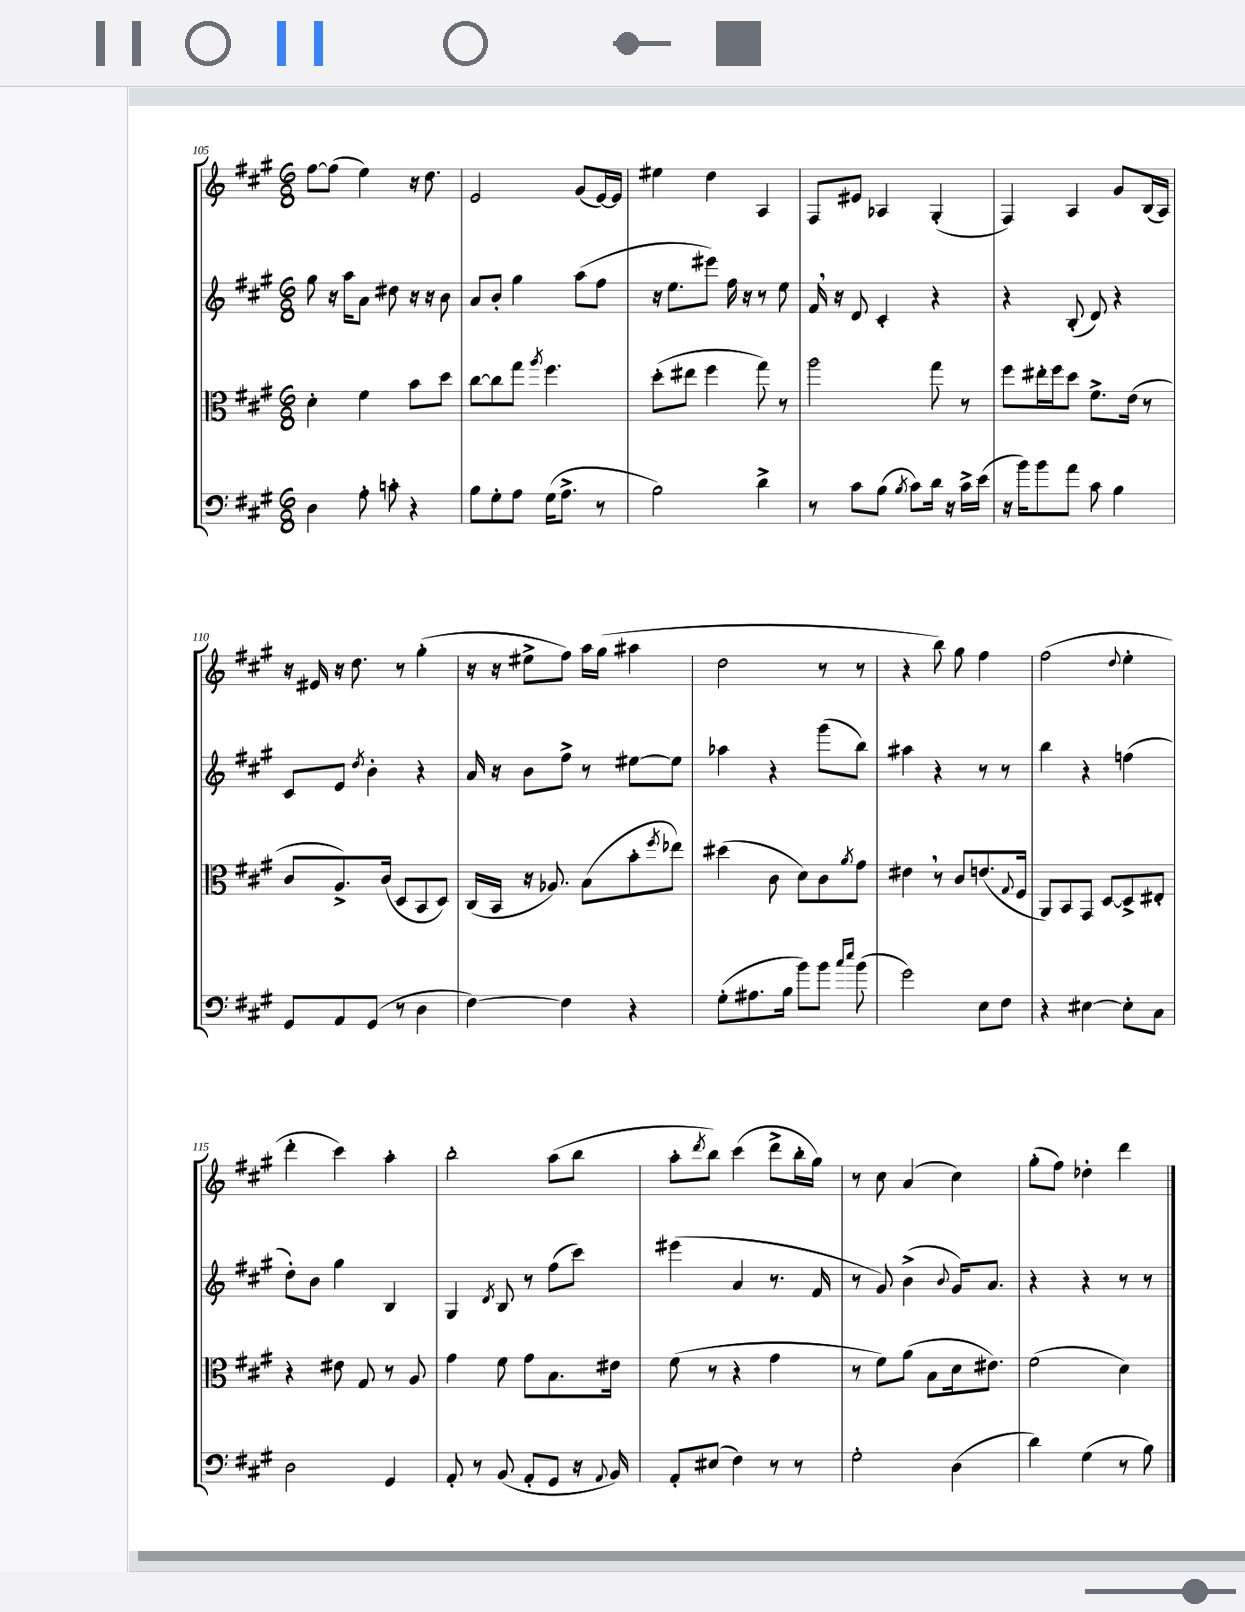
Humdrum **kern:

**kern	**kern	**kern	**kern
*staff4	*staff3	*staff2	*staff1
*clefF4	*clefC3	*clefG2	*clefG2
*k[f#c#g#]	*k[f#c#g#]	*k[f#c#g#]	*k[f#c#g#]
*M6/8	*M6/8	*M6/8	*M6/8
4D	4d'	8gg#	[8ff#
.	.	16r	(8ff#]
.	.	16aa	.
8A'	4f#	8a	4ee)
8c'	.	8dd#	.
4r	8b	16r	16r
.	.	16r	8.dd
.	8dd	8b	.
=	=	=	=
8B	[8cc#	8a	2e
8G#'	8cc#]	8b'	.
8A	8gg#	4gg#	.
.	8qaa	.	.
(16G#	4.ff#	.	.
8.A^	.	.	.
.	.	(8aa	(8g#
8r	.	8ff#	[16e)
.	.	.	16e]
=	=	=	=
2B)	(8dd'	16r	4ee#
.	.	8.ee	.
.	8ee#	.	.
.	4ff#	8eee#)	4dd
.	.	16ff#	.
.	.	16r	.
4d^	8gg#)	8r	4A
.	8r	8ee	.
=	=	=	=
8r	2aa	16f#	8F#
.	.	16r	.
8c#	.	8d	8e#
(8B	.	4c#'	4A-
8qB	.	.	.
8c#)	.	.	.
16d	8gg#	4r	(4G#'
16r	.	.	.
16c#^	8r	.	.
(16e	.	.	.
=	=	=	=
16r	8ff#	4r	4F#)
16b)	.	.	.
8b	16ee#'	.	.
.	16ff#	.	.
8a	8dd	(8B'	4A
8c#	8.f#^	8d)	.
4B	.	4r	8g#
.	(16e	.	.
.	8r	.	(16B
.	.	.	16A)
=	=	=	=
8GG#	8c#	8c#	16r
.	.	.	16e#
8AA	8.A^)	8e	16r
.	.	.	8.dd
.	.	8qdd	.
(8GG#	.	4b'	.
.	(16c#	.	.
8r	8D	.	8r
4D	8BB	4r	(4gg#'
.	8D)	.	.
=	=	=	=
[4F#)	(16C#	16a	16r
.	16BB	16r	16r
.	16r	8b	8ee#^
.	8.A-)	.	.
4F#]	.	8ff#^	8ff#)
.	(8B	8r	16aa
.	.	.	(16gg#
4r	8b'	[8ee#	4aa#
.	8qff#	.	.
.	8ee-)	8ee#]	.
=	=	=	=
(8G#'	(4dd#	4aa-	2dd
8.A#	.	.	.
.	8c#	4r	.
16B	.	.	.
8b)	8d)	.	.
8b	8c#	(8ggg#	8r
16qqcc#	.	.	.
16qqee	8qa	.	.
(8b	8g#	8bb)	8r
=	=	=	=
2g#)	4e#	4aa#	4r
.	8r	4r	8bb)
.	8c#	.	8gg#
8E	(8.e	8r	4ff#
8F#	.	8r	.
.	8qqG#	.	.
.	16F#	.	.
=	=	=	=
4r	8AA)	4bb	(2ff#
.	8BB	.	.
[4E#	8GG#	4r	.
.	[8D	.	.
.	.	.	8qqdd
8E#']	8D^]	(4ff	4ee'
8C#	8E#'	.	.
=	=	=	=
2D	4r	8dd')	4ddd'
.	.	8b	.
.	8e#	4gg#	4ccc#)
.	8G#	.	.
4GG#	8r	4B	4aa'
.	8A	.	.
=	=	=	=
8AA'	4g#	4G#	2bb'
8r	.	.	.
.	.	8qd	.
(8BB	8f#	8B	.
8AA'	8g#	8r	.
8GG#	8.B	(8ff#	(8aa
16r	.	8ccc#)	8bb
8qqAA	.	.	.
16BB)	16e#	.	.
=	=	=	=
8AA'	(8f#	(4eee#	8aa'
.	.	.	8qddd
(8E#	8r	.	8bb)
4F#)	4r	4a	(4ccc#
8r	4g#	8.r	8ddd^
8r	.	.	16bb'
.	.	16f#	16gg#)
=	=	=	=
2G#'	8r	8r	8r
.	8f#)	8g#)	8cc#
.	(8a	(4b^	(4a
.	8B	.	.
.	.	8qqb	.
(4D	16d	16g#)	4cc#)
.	8.e#)	8.a	.
=	=	=	=
4d)	(2f#	4r	(8gg#'
.	.	.	8ff#)
(4G#	.	4r	4dd-'
8r	4d)	8r	4ddd
8B)	.	8r	.
==	==	==	==
*-	*-	*-	*-
